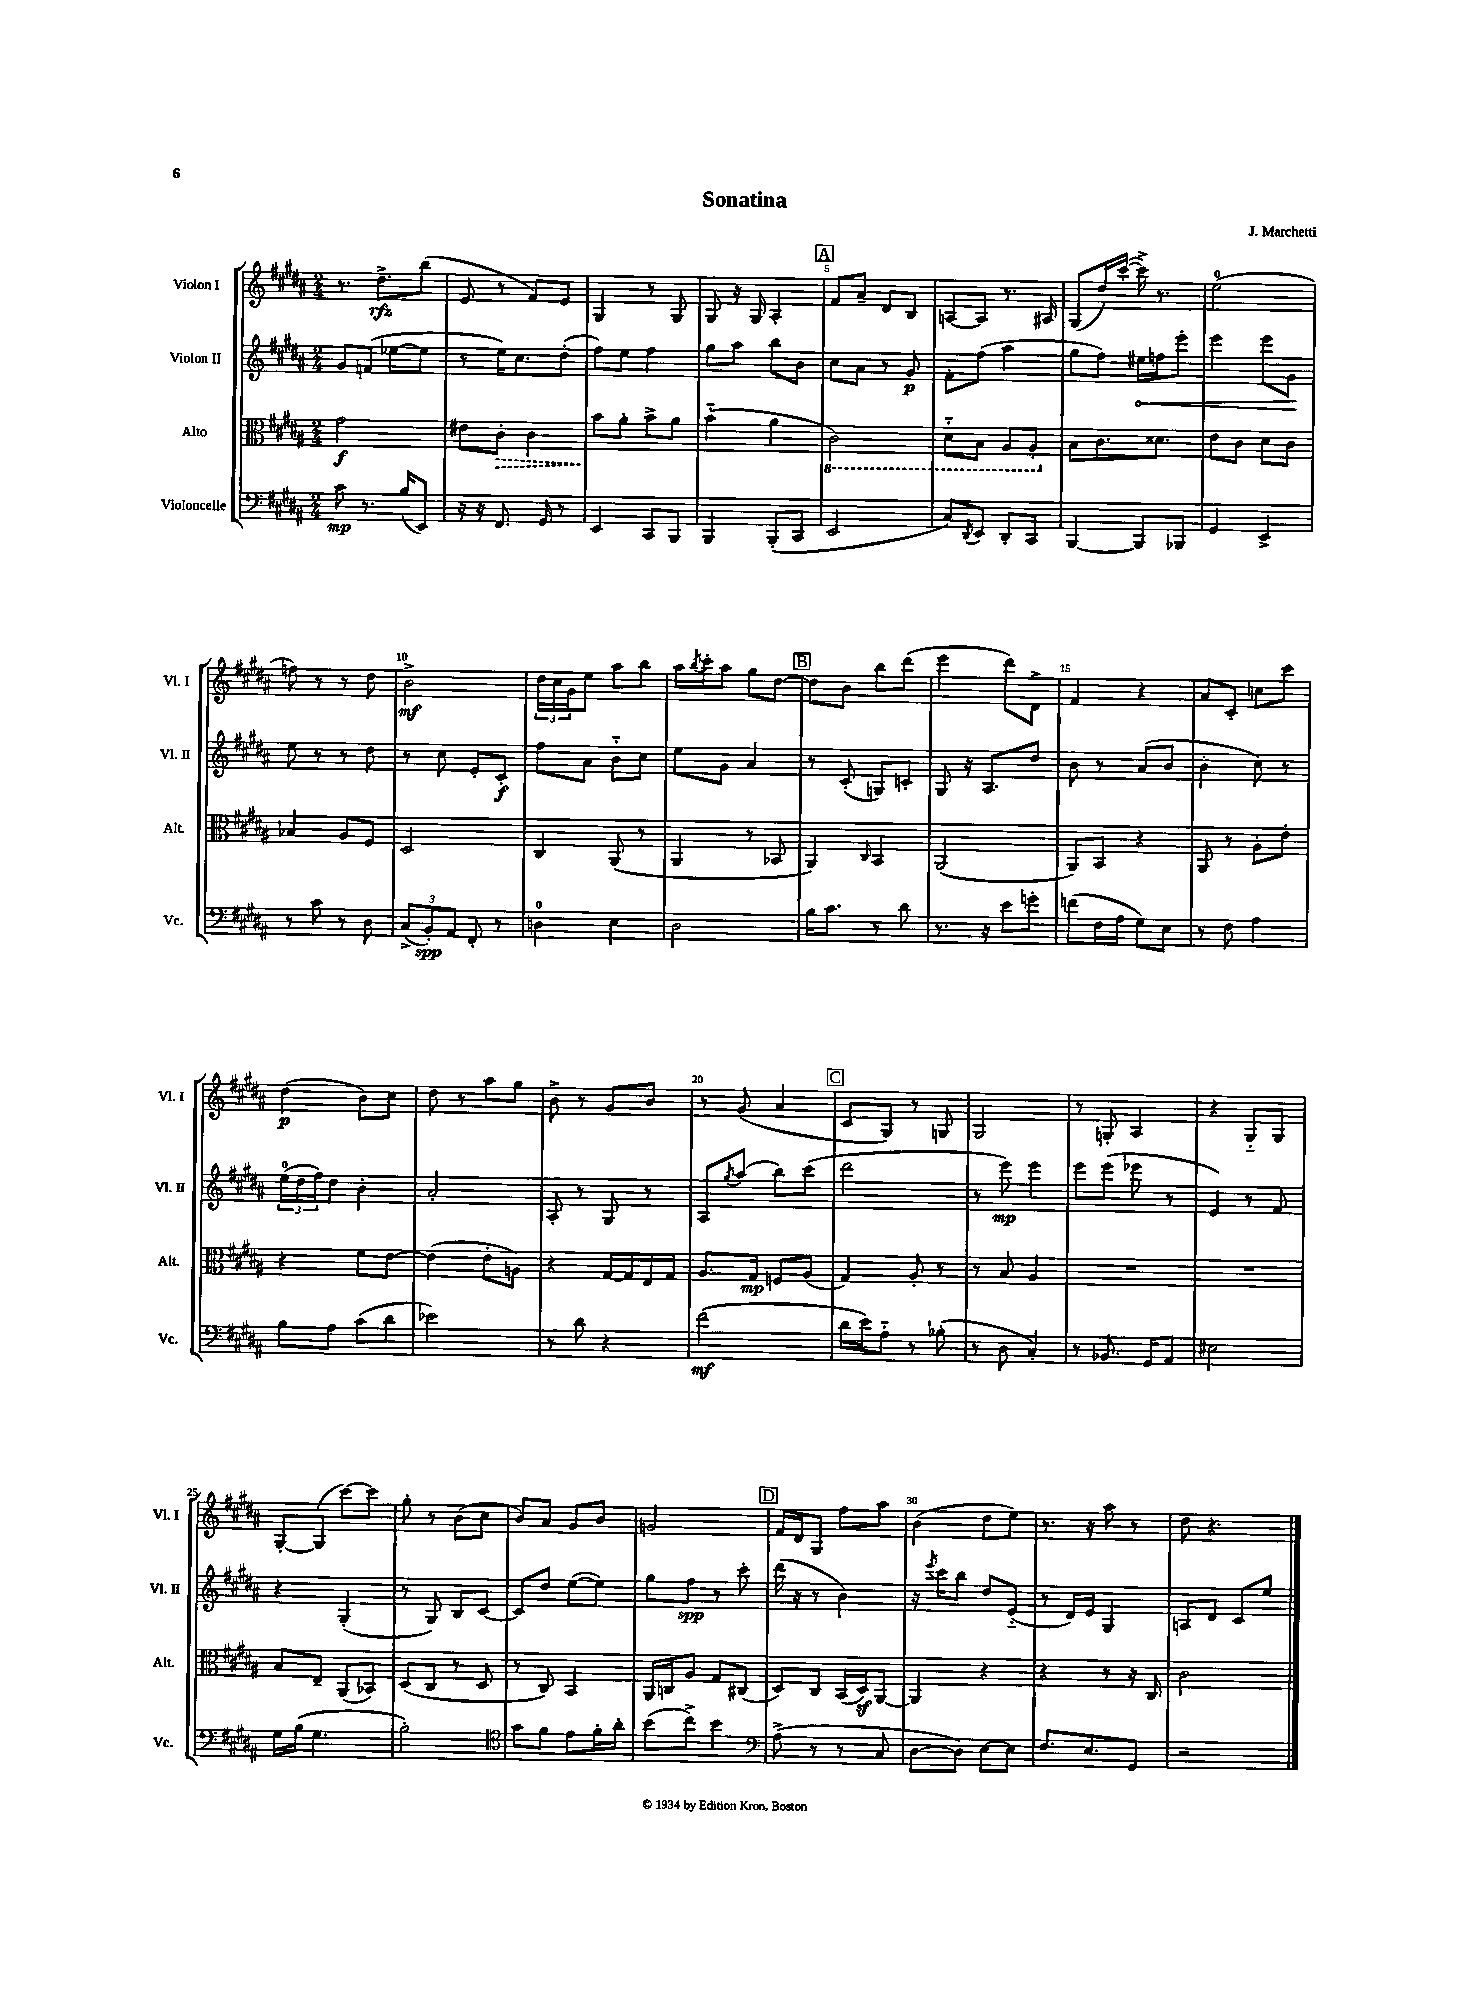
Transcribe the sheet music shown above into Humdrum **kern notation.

**kern	**dynam	**kern	**dynam	**kern	**dynam	**kern	**dynam
*part4	*part4	*part3	*part3	*part2	*part2	*part1	*part1
*staff4	*staff4	*staff3	*staff3	*staff2	*staff2	*staff1	*staff1
*I"Violoncelle	*	*I"Alto	*	*I"Violon II	*	*I"Violon I	*
*I'Vc.	*	*I'Alt.	*	*I'Vl. II	*	*I'Vl. I	*
*clefF4	*	*clefC3	*	*clefG2	*	*clefG2	*
*k[f#c#g#d#a#]	*	*k[f#c#g#d#a#]	*	*k[f#c#g#d#a#]	*	*k[f#c#g#d#a#]	*
*M2/4	*	*M2/4	*	*M2/4	*	*M2/4	*
=1	=1	=1	=1	=1	=1	=1	=1
8c#\	mp	2g#\	f	8g#/L	.	8.r	.
8.r	.	.	.	(8fn/J	.	.	.
.	.	.	.	.	.	8.dd#^\L	rfz
.	.	.	.	[8ee-X\L	.	.	.
(16B/KL	.	.	.	.	.	.	.
8EE/J)	.	.	.	8ee-\J]	.	(8bb\J	.
=2	=2	=2	=2	=2	=2	=2	=2
16r	.	8e#X\L	.	8r	.	8e/	.
16r	.	.	.	.	.	.	.
!	!	!	!LO:HP:b	!	!	!	!
8.FF#/	.	8c#'\J	>	16ee\KL)	.	8r	.
.	.	.	.	8.cc#\	.	.	.
.	.	4c#\	.	.	.	8f#/L)	.
16GG#/	.	.	.	.	.	.	.
8r	.	.	.	(8dd#'\J	.	8e/J	.
=3	=3	=3	=3	=3	=3	=3	=3
4EE/	.	8b\L	.	8ff#\L)	.	4G#/	.
.	.	8a#'\J	]	8ee\J	.	.	.
8CC#/L	.	8b^\L	.	4ff#\	.	8r	.
8BBB/J	.	8a#\J	.	.	.	8G#/	.
=4	=4	=4	=4	=4	=4	=4	=4
4BBB/	.	(4b\	.	8gg#\L	.	8G#/	.
.	.	.	.	8aa#\J	.	16r	.
.	.	.	.	.	.	16G#/	.
(8BBB'/L	.	4a#\	.	8bb\L	.	4A#'/	.
8CC#/J	.	.	.	8b\J	.	.	.
!!LO:REH:place=s1:t=A
=5	=5	=5	=5	=5	=5	=5	=5
*	*	*8ba	*	*	*	*	*
2EE/	.	2C#\)	.	8cc#\L	.	8f#/L	.
.	.	.	.	8a#\J	.	8a#~/J	.
.	.	.	.	8r	.	8d#/L	.
.	.	.	.	8g#/	p	8B/J	.
=6	=6	=6	=6	=6	=6	=6	=6
8C#/L)	.	8D#\L	.	8f#'\L	.	[8An/L	.
8qDD#/	.	.	.	.	.	.	.
8EE/J	.	8BB\J	.	(8ff#\J	.	8A/J]	.
8DD#'/L	.	8AA#/L	.	4aa#\	.	8.r	.
8CC#/J	.	8AA#'/J	.	.	.	.	.
.	.	.	.	.	.	16A#X/	.
=7	=7	=7	=7	=7	=7	=7	=7
*	*	*X8ba	*	*	*	*	*
[4BBB/	.	8B\L	.	8gg#\L	.	(8G#/L	.
.	.	8.c#\	.	8ff#\J)	.	16dd#/L)	.
.	.	.	.	.	.	([16ccc#'/JJ	.
!	!	!	!	!	!LO:HP:b	!	!
8BBB/L]	.	.	.	16ee#X\LL	<	16ccc#^\])	.
.	.	8.d##X\J	.	16ffn\J	.	8.r	.
8BBB-X/J	.	.	.	8eee'\J	.	.	.
=8	=8	=8	=8	=8	=8	=8	=8
4GG#/	.	8e\L	.	4eee\	.	(2ee\	.
.	.	8c#\J	.	.	.	.	.
4EE^/	.	8d#\L	.	8eee\L	.	.	.
.	.	8c#\J	.	8g#\J	.	.	.
.	.	.	.	.	[	.	.
!!LO:LB:g=z
=9	=9	=9	=9	=9	=9	=9	=9
8r	.	4B-X/	.	8ee\	.	8ffn\)	.
8c#\	.	.	.	8r	.	8r	.
8r	.	8A#/L	.	8r	.	8r	.
8D#\	.	8F#/J	.	8dd#\	.	8dd#\	.
=10	=10	=10	=10	=10	=10	=10	=10
(12C#^/L	.	2D#/	.	8r	.	2b^\	mf
12BB'/)	spp	.	.	.	.	.	.
.	.	.	.	8cc#\	.	.	.
12AA#/J	.	.	.	.	.	.	.
8FF#'/	.	.	.	8e'/L	.	.	.
8r	.	.	.	8c#'/J	f	.	.
=11	=11	=11	=11	=11	=11	=11	=11
4Dn\	.	4C#/	.	8ff#\L	.	24dd#\LL	.
.	.	.	.	.	.	24cc#\	.
.	.	.	.	.	.	24g#\J	.
.	.	.	.	8a#\J	.	8ee\J	.
4E\	.	(8AA#/	.	8b\L	.	8aa#\L	.
.	.	8r	.	8cc#\J	.	8bb\J	.
=12	=12	=12	=12	=12	=12	=12	=12
2D#\	.	4AA#/	.	8ee\L	.	16aa#\LL	.
.	.	.	.	.	.	8qbb/	.
.	.	.	.	.	.	16ccc#'\J	.
.	.	.	.	8g#\J	.	8aa#\J	.
.	.	8r	.	4a#/	.	8gg#\L	.
.	.	8BB-X/	.	.	.	[8dd#\J	.
!!LO:REH:place=s1:t=B
=13	=13	=13	=13	=13	=13	=13	=13
16B\KL	.	4AA#/)	.	8r	.	8dd#\L]	.
8.c#\J	.	.	.	.	.	.	.
.	.	.	.	(8c#'/	.	8b\J	.
.	.	16qqC#/	.	.	.	.	.
8r	.	4BB/	.	8Gn/L)	.	8bb\L	.
8d#\	.	.	.	8cn'/J	.	(8ddd#\J	.
=14	=14	=14	=14	=14	=14	=14	=14
8.r	.	(2AA#/	.	8G#/	.	4eee\	.
.	.	.	.	16r	.	.	.
16r	.	.	.	8.A#/L	.	.	.
8e\L	.	.	.	.	.	8ddd#\L)	.
8gn'\J	.	.	.	8dd#/J	.	8d#^\J	.
=15	=15	=15	=15	=15	=15	=15	=15
(8fn\L	.	8AA#/L)	.	8b\	.	4f#/	.
16F#\L	.	8BB/J	.	8r	.	.	.
16A#\JJ	.	.	.	.	.	.	.
8G#\L)	.	4r	.	(8a#/L	.	4r	.
8E\J	.	.	.	8b/J	.	.	.
=16	=16	=16	=16	=16	=16	=16	=16
8r	.	8AA#/	.	4b'\	.	8a#/L	.
8F#\	.	8r	.	.	.	8c#'/J	.
4A#\	.	8A#'\L	.	8cc#\)	.	8ccn\L	.
.	.	8e'\J	.	8r	.	8ccc#\J	.
!!LO:LB:g=z
=17	=17	=17	=17	=17	=17	=17	=17
8B\L	.	4r	.	(24ee\LL	.	(4dd#\	p
.	.	.	.	24dd#\	.	.	.
.	.	.	.	24ff#\J)	.	.	.
8A#\J	.	.	.	8dd#\J	.	.	.
(8c#\L	.	8f#\L	.	4b'\	.	8b\L)	.
8d#\J	.	[8e\J	.	.	.	8cc#\J	.
=18	=18	=18	=18	=18	=18	=18	=18
2e-X\)	.	(4e\]	.	2a#'/	.	8dd#\	.
.	.	.	.	.	.	8r	.
.	.	8e'\L	.	.	.	8aa#\L	.
.	.	8An\J)	.	.	.	8gg#\J	.
=19	=19	=19	=19	=19	=19	=19	=19
8r	.	4r	.	8A#'/	.	8b^\	.
8d#\	.	.	.	8r	.	8r	.
4r	.	[16G#/LL	.	8G#/	.	8g#/L	.
.	.	16G#/]	.	.	.	.	.
.	.	16E/	.	8r	.	8b/J	.
.	.	16G#/JJ	.	.	.	.	.
=20	=20	=20	=20	=20	=20	=20	=20
(2f#\	mf	8.A#/L	.	8A#/L	.	8r	.
.	.	.	.	8qgg#/	.	.	.
.	.	.	.	(8aa#/J	.	(8g#/	.
.	.	16G#/Jk	mp	.	.	.	.
.	.	8Fn/L	.	8bb\L)	.	4a#/	.
.	.	(8A#/J	.	(8ccc#\J	.	.	.
!!LO:REH:place=s1:t=C
=21	=21	=21	=21	=21	=21	=21	=21
16d#\LL	.	4G#/)	.	2ddd#\	.	8c#/L	.
16e\J)	.	.	.	.	.	.	.
8A#\J	.	.	.	.	.	8G#/J)	.
8r	.	8A#'/	.	.	.	8r	.
(8B-X'\	.	8r	.	.	.	8Gn/	.
=22	=22	=22	=22	=22	=22	=22	=22
8r	.	8r	.	8r	.	2G#/	.
8D#\	.	8B/	.	8eee\)	mp	.	.
4C#'/)	.	4A#/	.	4eee\	.	.	.
=23	=23	=23	=23	=23	=23	=23	=23
8r	.	2r	.	8eee\L	.	8r	.
8.BB-X/	.	.	.	(8eee\J	.	8Gn'/	.
.	.	.	.	8eee-X\	.	4A#/	.
16GG#/KL	.	.	.	.	.	.	.
8AA#/J	.	.	.	8r	.	.	.
=24	=24	=24	=24	=24	=24	=24	=24
2E#X\	.	2r	.	4e/)	.	4r	.
.	.	.	.	8r	.	8G#/L	.
.	.	.	.	8f#/	.	8G#/J	.
!!LO:LB:g=z
=25	=25	=25	=25	=25	=25	=25	=25
16G#\LL	.	8B/L	.	4r	.	[8G#'/L	.
(16B\JJ	.	.	.	.	.	.	.
4.G#\	.	8E~/J	.	.	.	(8G#/J]	.
.	.	(8AA#/L	.	(4G#'/	.	[8ccc#\L)	.
.	.	8BB-X/J)	.	.	.	8ccc#\J]	.
=26	=26	=26	=26	=26	=26	=26	=26
2B'\)	.	(8D#/L	.	8r	.	8gg#'\	.
.	.	8C#/J	.	8G#/)	.	8r	.
.	.	8r	.	8B/L	.	(8b\L	.
.	.	8D#/	.	[8c#/J	.	8cc#\J	.
=27	=27	=27	=27	=27	=27	=27	=27
*clefC4	*	*	*	*	*	*	*
8g#\L	.	8r	.	8c#/L]	.	8b/L)	.
8f#\J	.	8C#/)	.	8dd#/J	.	8a#/J	.
8e\L	.	4BB/	.	([8ee\L	.	8g#/L	.
16f#'\L	.	.	.	8ee\J])	.	8b/J	.
16a#'\JJ	.	.	.	.	.	.	.
=28	=28	=28	=28	=28	=28	=28	=28
(8b\L	.	16AA#/LL	.	8gg#\L	.	2gn/	.
.	.	16Cn/J	.	.	.	.	.
8cc#^\J)	.	8A#/J	.	8ff#\J	spp	.	.
4b\	.	8G#/L	.	8r	.	.	.
.	.	(8C#X/J	.	8ccc#'\	.	.	.
!!LO:REH:place=s1:t=D
=29	=29	=29	=29	=29	=29	=29	=29
*clefF4	*	*	*	*	*	*	*
(8A#^\	.	8D#/L)	.	(16ddd#\	.	16f#/LL	.
.	.	.	.	16r	.	16d#/J	.
8r	.	8C#/J	.	8r	.	8G#/J	.
8r	.	(16BB/LL	.	4b\)	.	8ff#\L	.
.	.	16D#z/J)	.	.	.	.	.
8C#/	.	[8AA#/J	.	.	.	8aa#\J	.
=30	=30	=30	=30	=30	=30	=30	=30
[8D#\L	.	4AA#/]	.	16r	.	(4b\	.
.	.	.	.	8qeee/	.	.	.
.	.	.	.	16ccc#\KL	.	.	.
8D#\J])	.	.	.	8bb\J	.	.	.
[8E\L	.	4r	.	8dd#/L	.	8dd#\L	.
8E\J]	.	.	.	(8e/J	.	8ee\J)	.
=31	=31	=31	=31	=31	=31	=31	=31
8.F#/L	.	4r	.	8r	.	8.r	.
.	.	.	.	16d#/LL)	.	.	.
8.E/	.	.	.	16e/JJ	.	16r	.
.	.	8r	.	4G#/	.	8aa#\	.
8GG#/J	.	16r	.	.	.	8r	.
.	.	16C#/	.	.	.	.	.
=32	=32	=32	=32	=32	=32	=32	=32
2r	.	2c#\	.	8An/L	.	8dd#\	.
.	.	.	.	8d#/J	.	4.r	.
.	.	.	.	8c#/L	.	.	.
.	.	.	.	8ee/J	.	.	.
==	==	==	==	==	==	==	==
*-	*-	*-	*-	*-	*-	*-	*-
